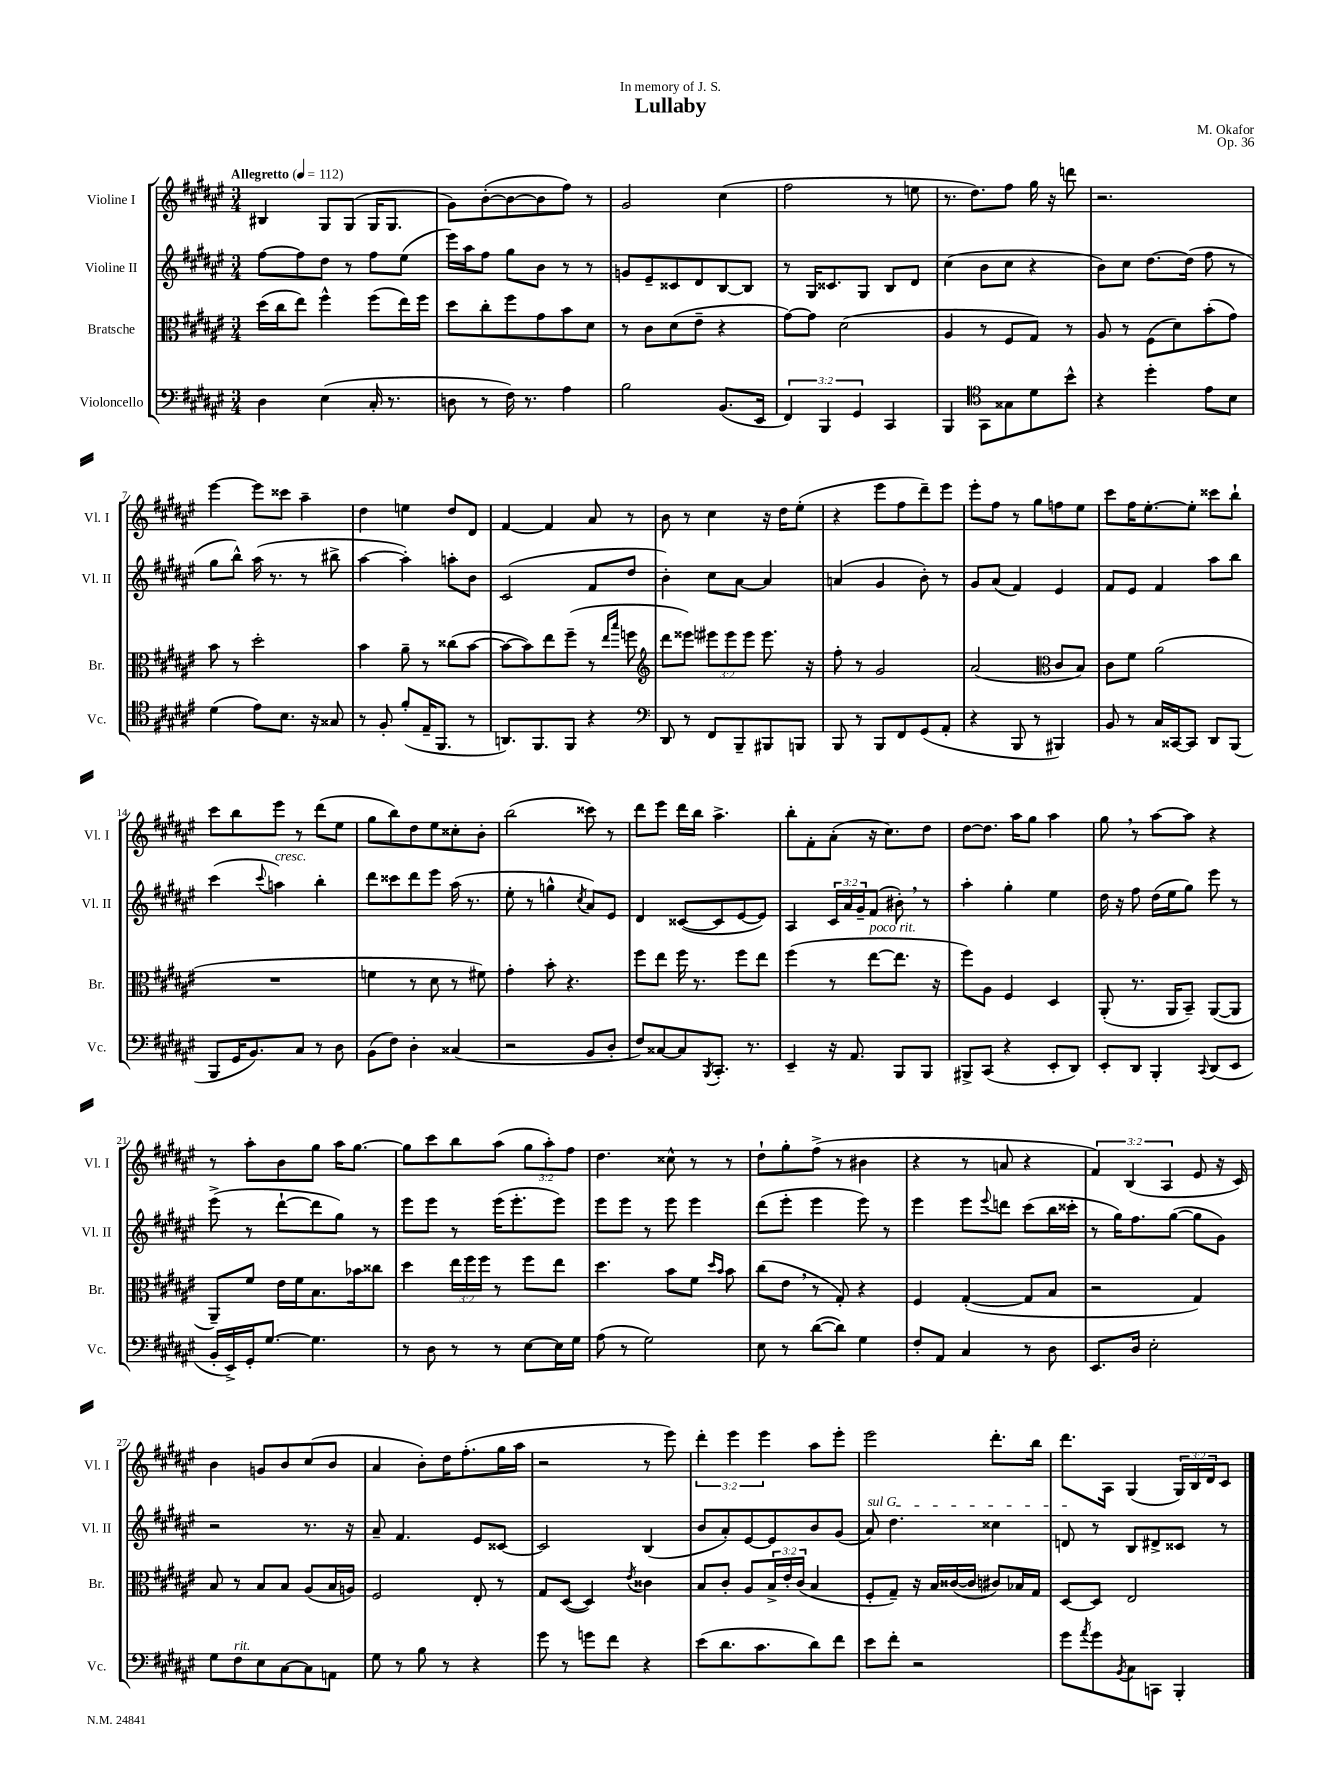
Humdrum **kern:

**kern	**kern	**kern	**kern
*part4	*part3	*part2	*part1
*staff4	*staff3	*staff2	*staff1
*I"Violoncello	*I"Bratsche	*I"Violine II	*I"Violine I
*I'Vc.	*I'Br.	*I'Vl. II	*I'Vl. I
*clefF4	*clefC3	*clefG2	*clefG2
*k[f#c#g#d#a#e#]	*k[f#c#g#d#a#e#]	*k[f#c#g#d#a#e#]	*k[f#c#g#d#a#e#]
*M3/4	*M3/4	*M3/4	*M3/4
*MM112	*MM112	*MM112	*MM112
=1	=1	=1	=1
!	!	!	!LO:TX:a:B:t=Allegretto
4D#\	(16dd#\LL	[8ff#\L	4B#X/
.	16cc#\J	.	.
.	8ee#\J)	8ff#\]	.
(4E#\	4ff#^^\	8dd#\J	8G#/L
.	.	8r	(8G#/J
16C#'/	(8ff#\L	8ff#\L	16G#/KL
8.r	.	.	8.G#/J
.	16ee#\L)	(8ee#\J	.
.	16ff#\JJ	.	.
=2	=2	=2	=2
8Dn\	8dd#\L	16eee#\LL)	8g#\L)
.	.	16aa#\J	.
8r	8cc#'\	8ff#\J	([8b'\
16F#\)	8ff#\	8gg#\L	8b\_
8.r	.	.	.
.	8g#\	8b\J	8b\]
4A#\	8b\	8r	8ff#\J)
.	8d#\J	8r	8r
=3	=3	=3	=3
2B\	8r	8gn/L	2g#/
.	8c#\L	8e#~/	.
.	(8d#\	8c##X/	.
.	8e#~\J	8d#/	.
(8.BB/L	4r	[8B/	(4cc#\
.	.	8B/J]	.
16EE#/Jk	.	.	.
=4	=4	=4	=4
6FF#/)	[8g#\L)	8r	2ff#\
.	8g#\J]	16G#/KL	.
6BBB/	.	.	.
.	.	8.c##X/	.
.	(2d#\	.	.
6GG#/	.	.	.
.	.	8G#/J	.
4CC#/	.	8B/L	8r
.	.	8d#/J	8een\
=5	=5	=5	=5
4BBB/	4A#/	(4cc#\	8.r
.	.	.	8.dd#\L)
*clefC4	*	*	*
8GG#\L	8r	8b\L	.
8G##X\	8F#/L	8cc#\J	8ff#\J
8d#\	8G#/J)	4r	16gg#\
.	.	.	16r
8b^^\J	8r	.	8dddn\
=6	=6	=6	=6
4r	8A#/	8b\L)	2.r
.	8r	8cc#\J	.
4dd#'\	(8F#\L	[8.dd#\L	.
.	8d#\)	.	.
.	.	(16dd#\Jk]	.
8e#\L	(8b'\	8ff#\	.
8B\J	8g#\J)	8r	.
!!LO:LB:g=z
=7	=7	=7	=7
(4d#\	8b\	8gg#\L	[4eee#\
.	8r	8bb^^\J)	.
8e#\L)	2dd#'\	(16aa#\	8eee#\L]
.	.	8.r	.
8.B\J	.	.	8ccc##X\J
.	.	8r	4aa#~\
16r	.	.	.
8G##X/	.	8bb#X^\	.
=8	=8	=8	=8
8r	4b\	[4aa#\	4dd#\
8F#'/	.	.	.
(8f#'/L	8a#~\	4aa#'\])	4een\
16E#~/K	8r	.	.
8.FF#/J	.	.	.
.	(8cc##X\L	8aan'\L	8dd#/L
8r	[8b\J	8b\J	8d#/J
=9	=9	=9	=9
8.AAn/L)	8b\L_	(2c#/	[4f#/
.	8b\])	.	.
8.FF#/	.	.	.
.	8ee#\	.	4f#/]
8FF#/J	(8ff#~\J	.	.
4r	8r	8f#/L	8a#/
.	16qqee#/LL	.	.
.	16qqbb/JJ	.	.
.	8ffn\	8dd#/J	8r
=10	=10	=10	=10
*clefF4	*clefG2	*	*
8DD#/	8ddd#\L	4b'\)	8b\
8r	8eee##X\J)	.	8r
8FF#/L	12eee#X\L	8cc#\L	4cc#\
.	12eee#\	.	.
8BBB~/	.	[8a#\J	.
.	12eee#\J	.	.
8BBB#X/	8.eee#\	4a#/]	16r
.	.	.	16dd#\KL
8BBBn/J	.	.	(8ee#'\J
.	16r	.	.
=11	=11	=11	=11
8BBB/	8ff#'\	(4an/	4r
8r	8r	.	.
8BBB/L	2g#/	4g#/	8eee#\L
8FF#/	.	.	8ff#\
(8GG#/	.	8b'\)	8ddd#~\)
8AA#'/J	.	8r	8eee#\J
=12	=12	=12	=12
4r	(2a#/	8g#/L	8eee#'\L
.	.	(8a#/J	8ff#\J
8BBB/	.	4f#/)	8r
8r	.	.	8gg#\L
*	*clefC3	*	*
4BBB#X/)	8c#/L	4e#/	8ffn\
.	8B/J)	.	8ee#\J
=13	=13	=13	=13
8BB/	8c#\L	8f#/L	8ccc#\L
8r	8f#\J	8e#/J	16ff#\K
.	.	.	[8.ee#'\
16C#/LL	(2a#\	4f#/	.
[16CC##X/J	.	.	.
8CC##/J]	.	.	8ee#'\J]
8DD#/L	.	8aa#\L	8ccc##X\L
(8BBB/J	.	8bb\J	8bb`\J
!!LO:LB:g=z
=14	=14	=14	=14
8BBB/L	2.r	(4ccc#\	8ccc#\L
16GG#/K	.	.	8bb\
8.BB/)	.	.	.
.	.	8qqccc#/	.
!	!	!LO:TX:a:i:t=cresc.	!
.	.	4aan\)	8eee#\J
8C#/J	.	.	8r
8r	.	4bb'\	(8ddd#\L
8D#\	.	.	8ee#\J
=15	=15	=15	=15
(8BB\L	4fn\	8ddd#\L	8gg#\L
8F#\J)	.	8ccc##X\	8bb\)
4D#'\	8r	8ddd#\	8dd#\
.	8d#\	8eee#\J	8ee#\
(4C##X/	8r	(16aa#\	8cc##X'\
.	.	8.r	.
.	8f#X\)	.	8b'\J
=16	=16	=16	=16
2r	4g#'\	8ee#'\	(2bb\
.	.	8r	.
.	8b'\	4ggn^^\	.
.	4.r	.	.
.	.	8qcc#/	.
8BB/L	.	8a#/L)	8ccc##X\)
8D#'/J	.	8e#/J	8r
=17	=17	=17	=17
8F#/L)	8ff#\L	4d#/	8ddd#\L
[8C##X/	8ee#\J	.	8eee#\J
8C##/]	16ff#\	([8c##X/L	16ddd#\LL
.	8.r	.	16bb\JJ
8qBBB/	.	.	.
8.CC#'/J	.	8c##/]	4.aa#^\
.	8ff#\L	[8e#/	.
8.r	.	.	.
.	8ee#\J	8e#/J])	.
=18	=18	=18	=18
4EE#~/	(4ff#\	4A#/	8bb'\L
.	.	.	8f#'\
16r	8r	24c#/LL	(8a#'\J
.	.	24a#/	.
8.AA#/	.	.	.
.	.	24g#~/J	.
!	!LO:TX:a:i:t=poco rit.	!	!
.	[8ee#\L	(8f#/J	16r
.	.	.	8.cc#\L)
8BBB/L	8.ee#\J]	8b#X',\)	.
8BBB/J	.	8r	8dd#\J
.	16r	.	.
=19	=19	=19	=19
8BBB#X^/L	8ff#\L)	4aa#'\	[8dd#\L
(8CC#/J	8A#\J	.	8.dd#\J]
4r	4F#/	4gg#'\	.
.	.	.	16aa#\KL
.	.	.	8gg#\J
8EE#'/L	4D#/	4ee#\	4aa#\
8DD#/J)	.	.	.
=20	=20	=20	=20
8EE#'/L	(8AA#'/	16dd#\	8gg#,\
.	.	16r	.
8DD#/J	8.r	8ff#\	8r
4BBB'/	.	(16dd#\LL	[8aa#\L
.	16AA#/KL	16ee#\J	.
.	8BB~/J)	8gg#\J)	8aa#\J]
8qqCC#/	.	.	.
(8DD#/L	([8AA#/L	8eee#\	4r
8EE#/J	8AA#/J]	8r	.
!!LO:LB:g=z
=21	=21	=21	=21
16BB'/LL	8AA#~/L)	(8eee#^\	8r
16EE#^/)	.	.	.
16GG#'/J	8f#/J	8r	8aa#'\L
[8.G#/J	.	.	.
.	16e#\LL	[8ddd#`\L	8b\
.	16f#\J	.	.
4.G#\]	8.B\	8ddd#\]	8gg#\J
.	.	8gg#\J)	16aa#\KL
.	16b-X\k	.	[8.gg#\J
.	8cc##X\J	8r	.
=22	=22	=22	=22
8r	4dd#\	8eee#\L	8gg#\L]
8D#\	.	8eee#\J	8ccc#\
8r	24ee#\LL	8r	8bb\
.	24ff#\	.	.
.	24ff#\JJ	.	.
8r	8r	(16eee#\KL	(8aa#\J
.	.	8.eee#'\	.
[8E#\L	8ff#\L	.	12gg#\L
.	.	.	12aa#'\)
16E#\L]	8ee#\J	8eee#\J)	.
.	.	.	12ff#\J
16G#\JJ	.	.	.
=23	=23	=23	=23
(8A#\	4.dd#\	8eee#\L	4.dd#\
8r	.	8eee#\J	.
2G#\)	.	8r	.
.	8b\L	8eee#\	8cc##X^^\
.	8f#\J	4eee#\	8r
.	16qqdd#/LL	.	.
.	16qqb/JJ	.	.
.	8b\	.	8r
=24	=24	=24	=24
8E#\	(8cc#\L	(8ddd#\L	8dd#`\L
8r	8e#,\J	8eee#'\J	8gg#'\
([8d#\L	8r	4eee#\	(8ff#^\J
8d#\J])	8G#'/)	.	8r
4G#\	4r	8eee#\)	4b#X\
.	.	8r	.
=25	=25	=25	=25
8F#'/L	4F#/	4eee#\	4r
8AA#/J	.	.	.
4C#/	([4G#'/	8eee#\L	8r
.	.	8qqeee#/	.
.	.	8dddn\J	8an/
8r	8G#/L]	(8ccc#\L	4r
8D#\	8B/J	16bb\L	.
.	.	16ccc##X'\JJ	.
=26	=26	=26	=26
8.EE#/L	2r	8r	6f#/)
.	.	16gg#\KL)	.
.	.	.	(6B/
16D#/Jk	.	8.ff#\	.
2E#'\	.	.	.
.	.	.	6A#/
.	.	([8gg#\J	.
.	4G#/)	8gg#\L]	8e#/
.	.	8g#\J)	16r
.	.	.	16c#/)
!!LO:LB:g=z
=27	=27	=27	=27
8G#\L	8B/	2r	4b\
!LO:TX:a:i:t=rit.	!	!	!
8F#\	8r	.	.
8E#\	8B/L	.	8gn/L
[8C#\	8B/J	.	8b/
8C#\]	(8A#/L	8.r	(8cc#/
8AAn\J	16B/L	.	8b/J
.	16An/JJ)	16r	.
=28	=28	=28	=28
8G#\	2F#/	8a#~/	4a#/
8r	.	4.f#/	.
8B\	.	.	8b'\L)
8r	.	.	16dd#\K
.	.	.	(8.ff#'\
4r	8E#'/	8e#/L	.
.	8r	[8c##X/J	16gg#\L
.	.	.	16aa#\JJ
=29	=29	=29	=29
8g#\	8G#/L	2c##/]	2r
8r	([8D#/J	.	.
8gn\L	4D#/])	.	.
8f#\J	.	.	.
.	8qe#/	.	.
4r	4c##X\	(4B/	8r
.	.	.	8eee#\)
=30	=30	=30	=30
(8e#\L	8B/L	8b/L	6ddd#'\
8.d#\	8c#'/J	8a#'/)	.
.	.	.	6eee#\
.	8A#/L	[8e#/	.
8.c#\	.	.	.
.	.	.	6eee#\
.	24B^/L	8e#/]	.
.	24e#'/	.	.
.	(24c#/JJ	.	.
8d#\)	4B/	8b/	8aa#\L
8f#\J	.	(8g#/J	8eee#'\J
=31	=31	=31	=31
!	!	!LO:TX:a:i:t=sul G	!
8e#\L	8F#'/L	8a#/)	2eee#\
8f#'\J	8G#~/J)	4.dd#\	.
2r	16r	.	.
.	16B/LL	.	.
.	([16c##X/	.	.
.	16c##/JJ]	.	.
.	8c#X/L)	4cc##X\	8.ddd#'\L
.	16B-X/L	.	.
.	16G#/JJ	.	16bb\Jk
=32	=32	=32	=32
8g#\L	[8D#/L	8dn/	8.ddd#\L
8qa#/	.	.	.
8g#\	8D#/J]	8r	.
.	.	.	16A#\Jk
8qBB/	.	.	.
8C#\	2E#/	8B/L	(4G#/
8CCn\J	.	8d#X^/	.
4BBB'/	.	8c##X/J	24G#/LL)
.	.	.	24B/
.	.	.	24d#/J
.	.	8r	8c#/J
==	==	==	==
*-	*-	*-	*-
